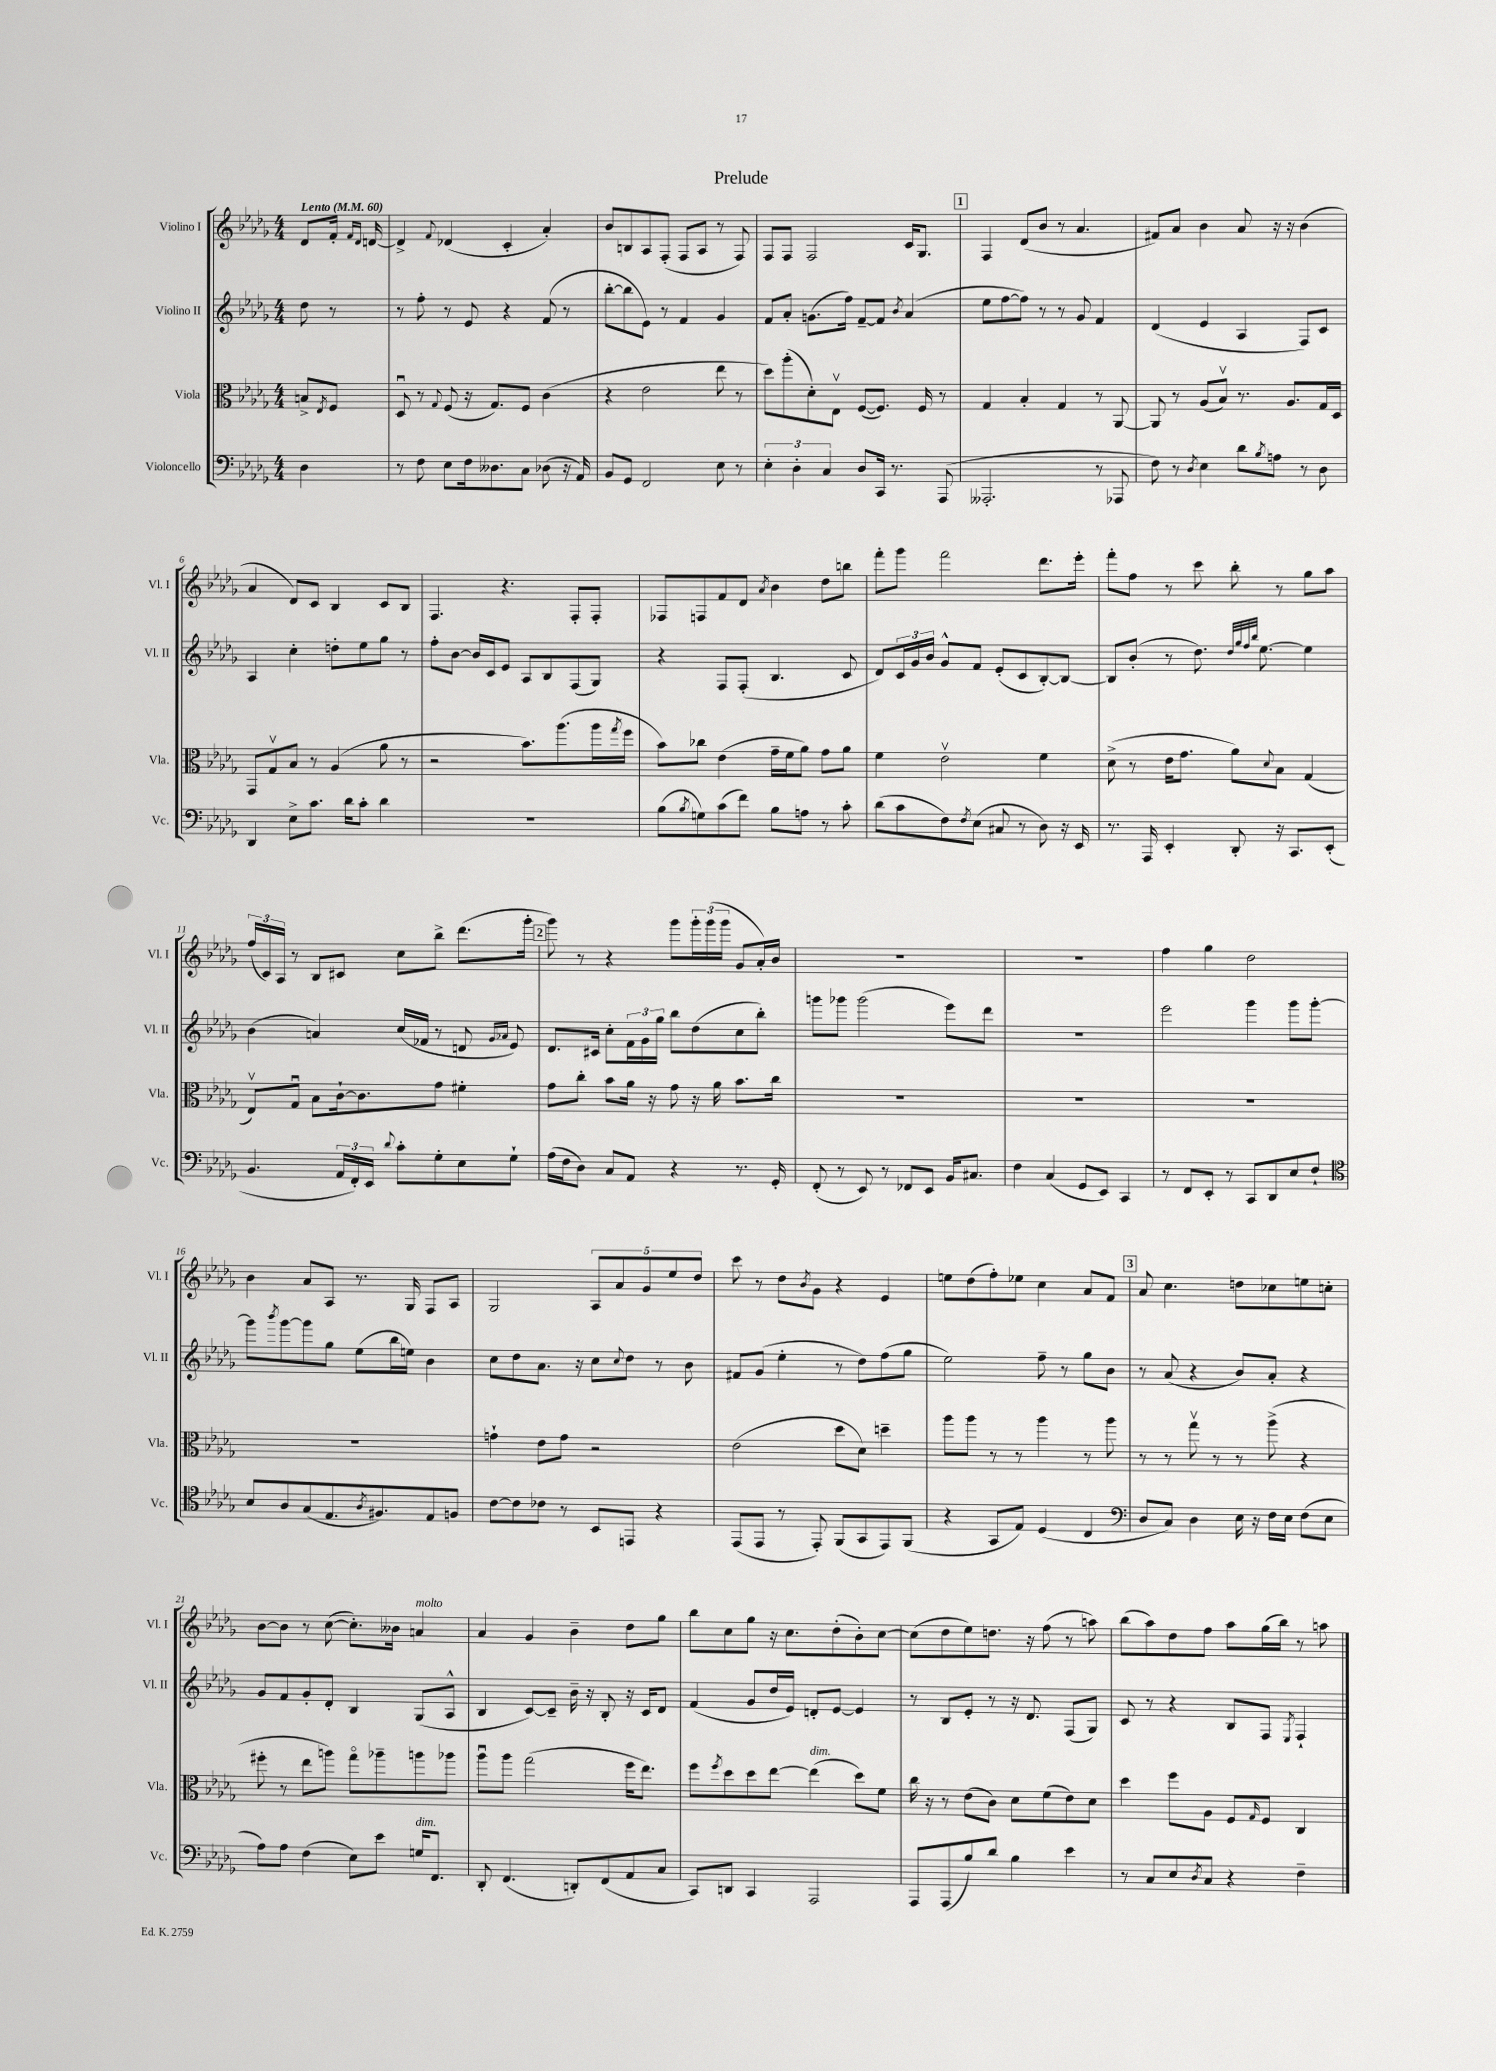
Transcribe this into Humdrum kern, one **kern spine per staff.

**kern	**kern	**kern	**kern
*part4	*part3	*part2	*part1
*staff4	*staff3	*staff2	*staff1
*I"Violoncello	*I"Viola	*I"Violino II	*I"Violino I
*I'Vc.	*I'Vla.	*I'Vl. II	*I'Vl. I
*clefF4	*clefC3	*clefG2	*clefG2
*k[b-e-a-d-g-]	*k[b-e-a-d-g-]	*k[b-e-a-d-g-]	*k[b-e-a-d-g-]
*M4/4	*M4/4	*M4/4	*M4/4
*MM60	*MM60	*MM60	*MM60
=	=	=	=
!	!	!	!LO:TX:a:B:t=Lento
4D-\	8Bn^/L	8dd-\	8d-/L
.	8qE-/	.	.
.	8F/J	8r	16f'/Jk
.	.	.	16qqf/LL
.	.	.	16qqd-/JJ
.	.	.	[16dn/
=1	=1	=1	=1
8r	8D-u/	8r	4d^/]
8F\	8r	8ff'\	.
.	8qqG-/	.	8qqf/
8E-\L	(8F/	8r	(4d-X/
16F\k	16r	8e-/	.
8.D--X\	8.G-/L)	.	.
.	.	4r	4c'/
8C\J	8F/J	.	.
(8D-X\	(4c\	(8f/	4a-'/)
16r	.	8r	.
16AA-/)	.	.	.
=2	=2	=2	=2
8BB-/L	4r	[8bb-'\L	8b-/L
8GG-/J	.	8bb-\]	8Bn/
2FF/	2e-\	8e-\J)	8A-/
.	.	8r	(8F'/J
.	.	4f/	8F/L
.	.	.	8A-/J
8E-\	8ee-\	4g-/	8r
8r	8r	.	8F/)
=3	=3	=3	=3
6E-'\	8dd-\L)	8f/L	8F/L
.	(8aa-'\	8a-'/J	8F/J
6D-'\	.	.	.
.	8d-'\)	(8.gn\L	2F/
6C/	.	.	.
.	8E-v\J	.	.
.	.	16ff\Jk)	.
8D-/L	([8F/L	[8f~/L	.
16CC/Jk	8.F/J])	8f/J]	.
8.r	.	.	.
.	.	8qb-/	.
.	.	(4a-/	16c/KL
.	16F/	.	8.G-/J
(8AAA-/	8r	.	.
!!LO:REH:place=s1:t=1
=4	=4	=4	=4
2.AAA--X'/	4G-/	8ee-\L	4F/
.	.	[8ff\	.
.	4B-'/	8ff\J])	(8d-/L
.	.	8r	8b-/J
.	4G-/	8r	8r
.	.	8g-/	4.a-/
8r	8r	4f/	.
8AAA-X/	[8AA-/	.	.
=5	=5	=5	=5
8F\)	8AA-/]	(4d-/	8f#X/L)
8r	8r	.	8a-/J
8qD-/	.	.	.
4E-\	(8A-/L	4e-/	4b-\
.	8B-v/J)	.	.
8d-\L	8.r	4A-/	8a-/
8qB-/	.	.	.
8An\J	.	.	16r
.	8.A-/L	.	16r
8r	.	8F/L)	(4b-\
8D-\	16G-/L	8c/J	.
.	16D-/JJ	.	.
!!LO:LB:g=z
=6	=6	=6	=6
4DD-/	8GG-/L	4A-/	4a-/
.	8G-v/	.	.
8E-^\L	8B-/J	4cc'\	8d-/L)
8.c\J	8r	.	8c/J
.	(4A-/	8ddn'\L	4B-/
16d-\KL	.	.	.
8c'\J	.	8ee-\	.
4d-\	8a-\	8gg-\J	8c/L
.	8r	8r	8B-/J
=7	=7	=7	=7
1r	2r	8ff'\L	4.F/
.	.	[8b-\J	.
.	.	16b-/LL]	.
.	.	16c/J	.
.	.	8e-/J	4.r
.	8.b-\L)	8A-/L	.
.	.	8B-/	.
.	(8.aa-\	.	.
.	.	(8F/	8F'/L
.	16aa-\L	8G-/J)	8F'/J
.	8qgg-/	.	.
.	16ff\JJ	.	.
=8	=8	=8	=8
(8B-\L	8b-\L)	4r	8F-X/L
8qB-/	.	.	.
8Gn\)	8cc-X\J	.	8Fn/
(8c\	(4e-\	8F/L	8f/
8f\J)	.	(8F'/J	8d-/J
.	.	.	8qa-/
8B-\L	16g-~\LL	4.B-/	4b-\
.	16f\J	.	.
8An\J	8a-\J)	.	.
8r	8g-\L	.	8dd-\L
8c'\	8a-\J	8c/	8bbn\J
=9	=9	=9	=9
(8d-\L	4f\	8d-/L)	8fff'\L
8c\	.	24c/L	8ggg-\J
.	.	24g-/	.
.	.	24b-/JJ	.
8F\)	2e-v\	8g-^^/L	2fff\
8qF/	.	.	.
(8E-\J	.	8f/J	.
8C#X/	.	(8e-'/L	.
8r	.	8c/	.
8D-\)	4f\	[8B-'/)	8.ddd-\L
16r	.	8B-/J_	.
16EE-/	.	.	16eee-'\Jk
=10	=10	=10	=10
8.r	(8d-^\	8B-/L]	8fff'\L
.	8r	(8b-'/J	8ff\J
16AAA-/	.	.	.
4EE-'/	16e-\KL	8r	8r
.	8.g-\J	.	.
.	.	8.dd-\)	8ccc\
8DD-'/	8a-\L)	.	8bb-'\
.	.	32qqdd-/LLL	.
.	.	32qqgg-/	.
.	.	32qqff/	.
.	.	32qqbb-/JJJ	.
.	.	[8.ee-\	.
.	8qqd-/	.	.
16r	8B-\J	.	8r
8.CC/L	.	.	.
.	(4G-/	4ee-\]	8gg-\L
(8EE-'/J	.	.	8aa-\J
!!LO:LB:g=z
=11	=11	=11	=11
4.BB-/	8E-v/L)	(4b-\	(24ff/LL
.	.	.	24c/)
.	.	.	24A-/JJ
.	8G-u/J	.	8r
.	8B-\L	4an/)	8B-/L
24AA-/LL	[16c`\k	.	8c#X/J
24FF'/)	.	.	.
.	8.c\]	.	.
24EE-/JJ	.	.	.
8qqd-/	.	.	.
8c'\L	.	(16cc/LL	8cc\L
.	.	16f-X/JJ	.
8G-'\	8g-\J	8r	8bb-^\J
8E-\	4f#X'\	8dn/	(8.ddd-\L
.	.	16qqg-/LL	.
.	.	16qqa-X/JJ	.
8G-`\J	.	8e-/)	.
.	.	.	16ggg-'\Jk
!!LO:REH:place=s1:t=2
=12	=12	=12	=12
(16A-\LL	8g-\L	8.d-/L	8ggg-\)
16F\J	.	.	.
8D-\J)	8cc'\J	.	8r
.	.	16c#X/Jk	.
8C/L	8b-\L	8cc'\L	4r
8AA-/J	16a-\Jk	24f\L	.
.	.	24g-\	.
.	16r	.	.
.	.	24gg-\JJ	.
4r	8g-\	8bb-\L	8ggg-\L
.	16r	(8dd-\	24ggg-'\L
.	.	.	(24ggg-\
.	16a-\	.	.
.	.	.	24ggg-\JJ
8.r	8.b-\L	8cc\	8g-/L
.	.	8bb-'\J)	16a-'/L)
16GG-'/	16cc\Jk	.	16b-/JJ
=13	=13	=13	=13
(8FF'/	1r	8gggn\L	1r
8r	.	8ggg-X\J	.
8EE-/)	.	(2ggg-\	.
8r	.	.	.
8FF-X/L	.	.	.
8EE-/J	.	.	.
16BB-/KL	.	8eee-\L)	.
8.C#X/J	.	.	.
.	.	8ddd-\J	.
=14	=14	=14	=14
4F\	1r	1r	1r
(4C/	.	.	.
8GG-/L	.	.	.
8EE-/J)	.	.	.
4CC/	.	.	.
=15	=15	=15	=15
8r	1r	2eee-\	4ff\
8FF/L	.	.	.
8EE-'/J	.	.	4gg-\
8r	.	.	.
8CC/L	.	4ggg-\	2dd-\
8DD-/	.	.	.
8E-/	.	8ggg-\L	.
8F`/J	.	[8ggg-'\J	.
!!LO:LB:g=z
=16	=16	=16	=16
*clefC4	*	*	*
8B-/L	1r	8ggg-\L]	4b-\
.	.	8qbbb-/	.
8A-/	.	[8ggg-\	.
(8G-/	.	8ggg-\]	8a-/L
8.E-/	.	8gg-\J	8A-/J
.	.	(8ee-\L	8.r
8qA-/	.	.	.
8.F#X/)	.	.	.
.	.	16bb-\L	.
.	.	16een\JJ)	16G-/
8E-/	.	4b-\	8F/L
8Fn/J	.	.	8A-/J
=17	=17	=17	=17
[8c\L	4gn`\	8cc\L	2G-/
8c\]	.	8dd-\	.
8c-X\J	8e-\L	8.a-\J	.
8r	8g\J	.	.
.	.	16r	.
8BB-/L	2r	8cc\L	10A-/L
.	.	.	10a-/
.	.	8qqcc/	.
8EEn/J	.	8dd-\J	.
.	.	.	10g-/
4r	.	8r	.
.	.	.	10ee-/
.	.	8b-\	.
.	.	.	10dd-/J
=18	=18	=18	=18
(8EE-/L	(2e-\	8f#X/L	8ccc\
8EE-/J	.	(8g-/J	8r
8r	.	4ee-'\	8dd-\L
.	.	.	8qb-/
8EE-'/)	.	.	8g-\J
(8FF/L	8dd-\L	8r	4r
8GG-/	8d-\J)	8dd-\L)	.
8EE-/)	4ddn~\	(8ff\	4e-/
(8FF/J	.	8gg-\J	.
=19	=19	=19	=19
4r	8aa-\L	2ee-\)	8een\L
.	8aa-\J	.	(8dd-\
8GG-/L	8r	.	8ff'\)
8E-/J)	8r	.	8ee-X\J
(4D-/	4aa-\	8ff~\	4cc\
.	.	8r	.
4C/	8r	8gg-\L	8a-/L
.	8aa-\	8b-\J	8f/J
!!LO:REH:place=s1:t=3
=20	=20	=20	=20
*clefF4	*	*	*
8D-/L	8r	8r	8a-/
8C/J)	8r	(8a-/	4.cc\
4D-\	8gg-v\	4r	.
.	8r	.	.
16E-\	8r	8b-/L)	8ddn\L
16r	.	.	.
16F\LL	(8aa-^\	8a-'/J	8cc-X\
16E-\JJ	.	.	.
(8F\L	4r	4r	8een\
8E-\J	.	.	8ccn'\J
!!LO:LB:g=z
=21	=21	=21	=21
8A-\L)	8ff#X'\	8g-/L	[8b-\L
8A-\J	8r	8f/	8b-\J]
(4F\	8ee-\L	8g-'/	8r
.	8aan\J)	8d-'/J	([8cc\
8E-\L)	8gg-\L	4B-/	8.cc'\L])
8e-\J	8aa-X~\	.	.
.	.	.	16b--X\Jk
!	!	!	!LO:TX:a:i:t=molto
!LO:TX:a:i:t=dim.	!	!	!
16Gn/KL	8aan\	(8G-/L	4an/
8.FF/J	.	.	.
.	8aa-X\J	8A-^^/J	.
=22	=22	=22	=22
8DD-'/	8aa-u\L	4B-/	4a-/
(4.FF/	8aa-\J	.	.
.	(2gg-\	[8c/L)	4g-/
.	.	8c~/J]	.
8DDn'/L)	.	16b-~\	4b-~\
.	.	16r	.
(8FF/	.	8B-'/	.
8AA-/	16ff\KL	16r	8dd-\L
.	8.ee-\J)	16c/KL	.
8C/J	.	8d-/J	8gg-\J
=23	=23	=23	=23
8CC/L)	8ff\L	(4f/	8bb-\L
.	8qff/	.	.
8DDn/J	8dd-\	.	8cc\
4CC/	8dd-\	8g-/L	8gg-\J
.	[8ee-\J	16dd-/L	16r
.	.	16e-/JJ)	8.cc\L
!	!LO:TX:a:i:t=dim.	!	!
2AAA-/	(4ee-\]	8dn'/L	.
.	.	[8e-/J	(8dd-'\
.	8dd-\L)	4e-/]	8b-'\)
.	8f\J	.	[8cc\J
=24	=24	=24	=24
8AAA-/L	16cc\	8r	(8cc\L]
.	16r	.	.
(8AAA-/	8r	8B-/L	8dd-\
8B-/)	(8e-\L	8e-'/J	8ee-\)
8d-/J	8c\J)	8r	8.ddn\J
4B-\	8d-\L	16r	.
.	.	8.d-/	16r
.	(8f\	.	(8ff\
4e-\	8e-\)	(8F/L	8r
.	8d-\J	8G-/J)	8aan\)
=25	=25	=25	=25
8r	4dd-\	8c/	(8bb-\L
8C/L	.	8r	8aa-\)
8E-/	8ff\L	4r	8dd-\
8qD-/	.	.	.
8C/J	8A-\J	.	8ff\J
4r	8F/L	8B-/L	8aa-\L
.	16qqG-/	.	.
.	8F/J	8F/J	(16gg-\L
.	.	.	16bb-\JJ)
.	.	8qE-/	.
4F~\	4C/	4F`/	8r
.	.	.	8aan\
==	==	==	==
*-	*-	*-	*-
